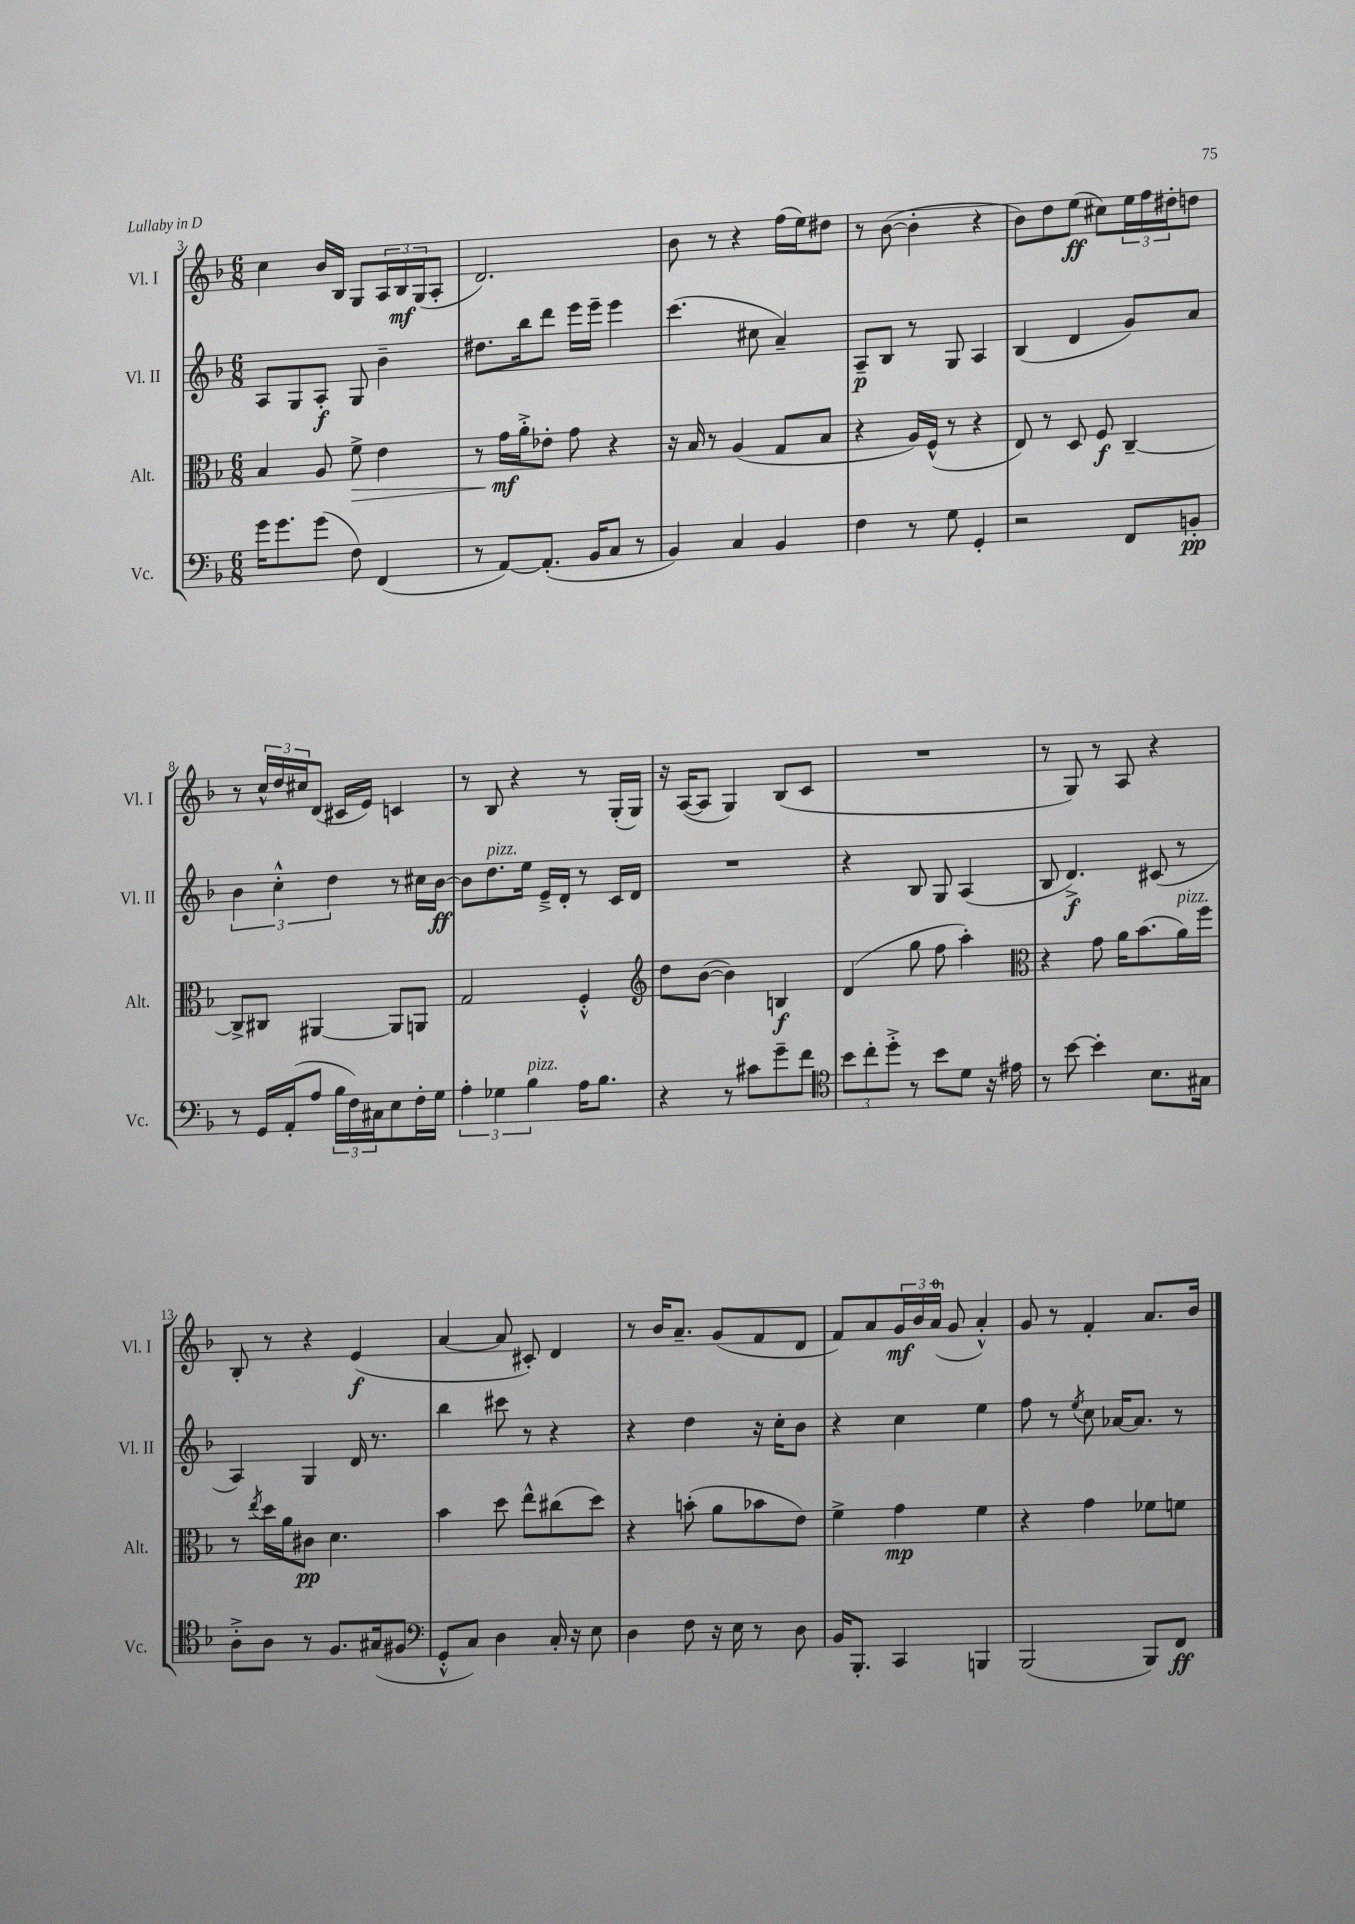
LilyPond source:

<<
\new StaffGroup <<
\new Staff = "s0" \with { instrumentName = "Vl. I" shortInstrumentName = "Vl. I" } {
    \clef treble \key f \major \numericTimeSignature \time 6/8
    c''4 bes'16 bes16 g8 \tuplet 3/2 { a16 bes16\mf g16( } a8-. |
    d'2.) |
    bes'8 r8 r4 f''16( e''16) dis''8 |
    r8 bes'8~( bes'4-. r4 |
    bes'8) d''8 e''8\ff( cis''8) \tuplet 3/2 { e''16 f''16 dis''16-. } d''8 |
    r8 \tuplet 3/2 { c''16-^ d''16 cis''16 } d'8( cis'16 e'16) c'4 |
    r8 bes8 r4 r8 g16-.( g16) |
    r16 a16~( a8 g4) bes8( c'8 |
    R2. |
    r8 g8) r8 a8 r4 |
    bes8-. r8 r4 e'4\f( |
    a'4~ a'8 cis'8-.) d'4 |
    r8 bes'16 a'8.-- g'8( f'8 d'8 |
    f'8) a'8 \tuplet 3/2 { g'16\mf bes'16 a'16-0( } g'8 a'4-.-^) |
    g'8 r8 f'4-. a'8. bes'16 \bar "|." |
}
\new Staff = "s1" \with { instrumentName = "Vl. II" shortInstrumentName = "Vl. II" } {
    \clef treble \key f \major \numericTimeSignature \time 6/8
    a8 g8 a8-.\f g8 bes'4-- |
    dis''8. bes''16 d'''8 e'''16 e'''16-- e'''4 |
    c'''4.( cis''8 a'4--) |
    a8--\p bes8 r8 g8 a4 |
    bes4( d'4 g'8) a'8 |
    \tuplet 3/2 { bes'4 c''4-.-^ d''4 } r8 cis''16 bes'16~\ff |
    bes'8 d''8.^\markup { \italic "pizz." } e''16 e'16---> d'16-. r8 c'16 d'16 |
    R2. |
    r4 bes8 g8 a4( |
    bes8 d'4.->\f) cis'8( r8 |
    a4) g4 d'16 r8. |
    bes''4 cis'''8 r8 r4 |
    r4 d''4 r16 c''16-. bes'8 |
    r4 c''4 e''4 |
    f''8 r8 \acciaccatura { e''8 } c''8 aes'16~ aes'8. r8 \bar "|." |
}
\new Staff = "s2" \with { instrumentName = "Alt." shortInstrumentName = "Alt." } {
    \clef alto \key f \major \numericTimeSignature \time 6/8
    bes4 a8 f'8->\> e'4 |
    r8 g'16\mf\! a'16-.-> ees'8-. g'8 r4 |
    r16 bes16 r8 a4( g8 bes8 |
    r4 a16) f16-^( r8 r4 |
    e8) r8 d8 f8\f c4~-- |
    c8-> cis8 ais,4~ ais,8 a,8 |
    g2 f4-.-^ |
    \clef treble d''8 bes'8~( bes'4) b4\f |
    d'4( g''8 f''8 a''4-.) |
    \clef alto r4 g'8 a'16 bes'8.( a'16^\markup { \italic "pizz." }) f''16 |
    r8 \acciaccatura { e''8 } d''16 a'16 cis'8\pp d'4. |
    bes'4 d''8 e''8-^ cis''8( d''8) |
    r4 b'8-.( a'8 bes'8 e'8) |
    f'4-> g'4\mp f'4 |
    r4 g'4 fes'8 f'8 \bar "|." |
}
\new Staff = "s3" \with { instrumentName = "Vc." shortInstrumentName = "Vc." } {
    \clef bass \key f \major \numericTimeSignature \time 6/8
    g'16 g'8. g'8( f8) f,4( |
    r8 a,8~) a,8.-.( bes,16 c8 r8 |
    bes,4) c4 bes,4 |
    f4 r8 g8 g,4-. |
    r2 f,8 b,8-.\pp |
    r8 g,16 a,16-.( a8 \tuplet 3/2 { bes16 f16) cis16 } e8 f16-. g16 |
    \tuplet 3/2 { a4-. ges4 bes4^\markup { \italic "pizz." } } a16 bes8. |
    r4 r8 cis'8 g'8-- f'8 |
    \clef tenor \tuplet 3/2 { bes'8 c''8-. d''8-.-> } r8 bes'8 d'8 r16 eis'16 |
    r8 bes'8~ bes'4-. bes8. gis16 |
    a8-.-> a8 r8 f8. gis16( fis8 |
    \clef bass g,8-.-^ c8) d4 c16-. r16 e8 |
    d4 f8 r16 e16 r8 d8 |
    bes,16 bes,,8.-. c,4 b,,4 |
    bes,,2( bes,,8) f,8\ff \bar "|." |
}
>>
>>
\layout { \context { \Score currentBarNumber = #3 } }
